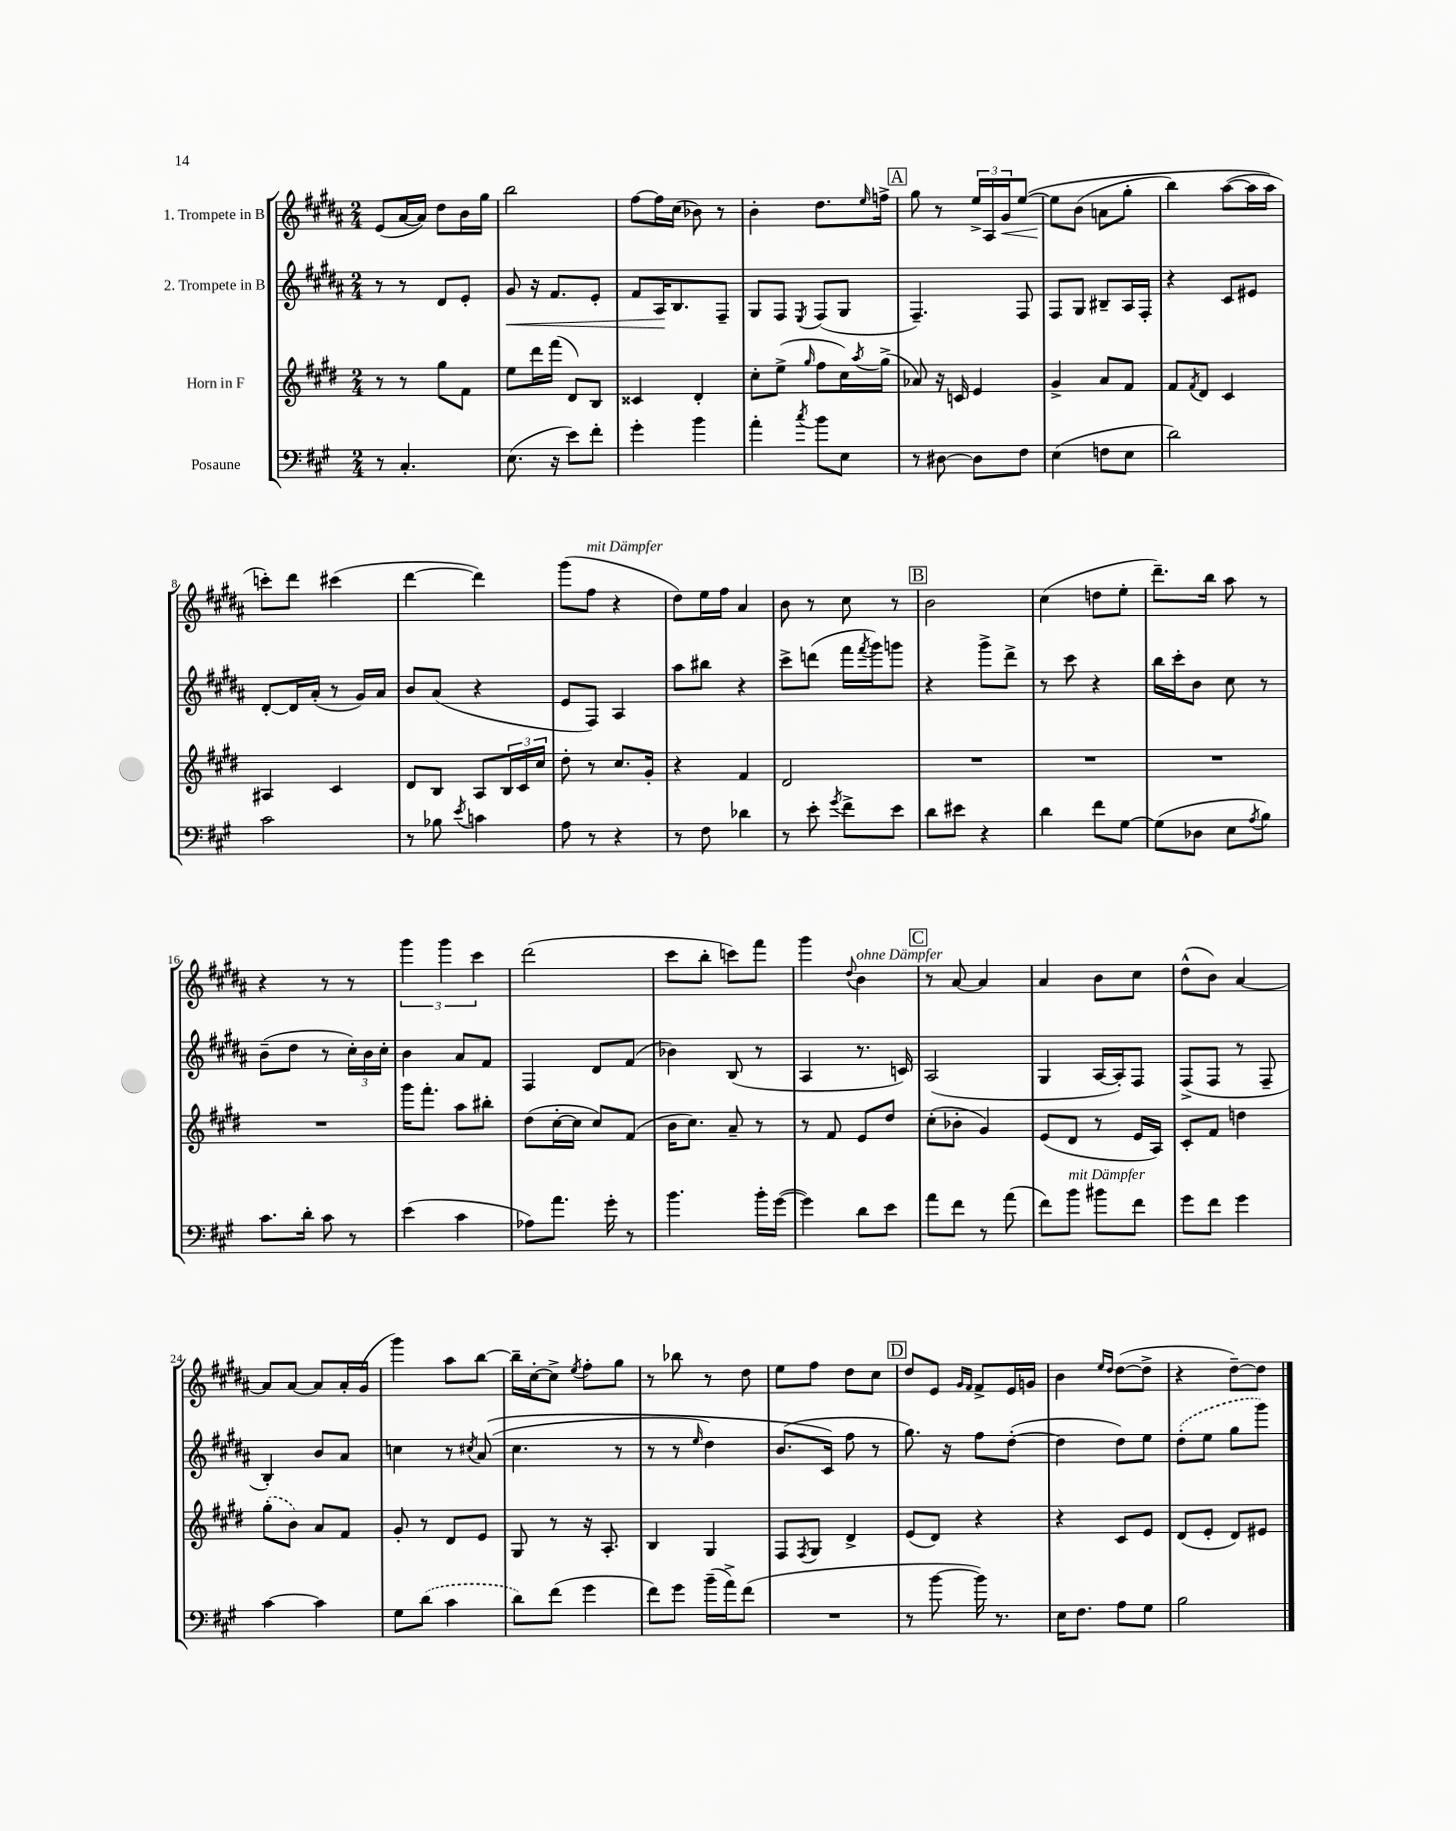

**kern	**kern	**kern	**kern
*staff4	*staff3	*staff2	*staff1
*clefF4	*clefG2	*clefG2	*clefG2
*k[f#c#g#]	*k[f#c#g#d#]	*k[f#c#g#d#a#]	*k[f#c#g#d#a#]
*M2/4	*M2/4	*M2/4	*M2/4
8r	8r	8r	(8e
4.C#'	8r	8r	[16a#
.	.	.	16a#])
.	8gg#	8d#	8dd#
.	8f#	8e'	16b
.	.	.	16gg#
=	=	=	=
(8.E	8ee	8g#	2bb
.	16ddd#	16r	.
16r	(16fff#	8.f#	.
8e)	8d#)	.	.
8f#'	8B	8e'	.
=	=	=	=
4g#'	4c##	8f#	[8ff#
.	.	16A#	16ff#]
.	.	8.B	(16cc#
4b	4d#'	.	8b-)
.	.	8F#~	8r
=	=	=	=
4a'	8cc#'	8G#	4b'
.	(8ee^	8F#	.
8qcc#	16qqgg#	8qE	.
8b	8ff#	(8F#	8.dd#
8E	16cc#)	8G#	.
.	8qaa	.	16qqee
.	(16gg#^	.	16ff^
=	=	=	=
8r	8a-)	4.F#~)	8gg#
[8D#	16r	.	8r
.	16c	.	.
8D#]	4e	.	24ee^
.	.	.	24A#
.	.	.	24g#
8F#	.	8F#	&([8ee
=	=	=	=
(4E	4g#^	8F#	8ee]
.	.	8G#	(8b
8F	8a	8B#~	8a
8E	8f#	16A#	8gg#'
.	.	16F#'	.
=	=	=	=
2d)	8f#	4r	4bb)
.	8qf#	.	.
.	8d#	.	.
.	4c#	8c#	([8aa#
.	.	8e#	16aa#]
.	.	.	16aa#&)
=	=	=	=
2c#	4A#	[8d#'	8ccc')
.	.	16d#]	8ddd#
.	.	(16a#'	.
.	4c#	8r	(4ccc#
.	.	16g#)	.
.	.	16a#	.
=	=	=	=
8r	8d#	8b	[4ddd#
8B-	8B	(8a#	.
8qe	.	.	.
4c	8A	4r	4ddd#])
.	24B	.	.
.	24c#	.	.
.	24cc#	.	.
=	=	=	=
8A	8dd#'	8e	(8ggg#
8r	8r	8F#)	8ff#
4r	8.cc#	4A#	4r
.	16g#'	.	.
=	=	=	=
8r	4r	8aa#	8dd#)
8F#	.	8bb#	16ee
.	.	.	16ff#
4d-	4f#	4r	4a#
=	=	=	=
8r	2d#	8ccc#^	8b
8e'	.	(8ddd	8r
8qg#	.	.	.
8f#^	.	16fff#	8cc#
.	.	8qfff#	.
.	.	16ggg#)	.
8e	.	8ggg	8r
=	=	=	=
8d	2r	4r	2b
8e#	.	.	.
4r	.	8ggg#^	.
.	.	8ddd#^	.
=	=	=	=
4d	2r	8r	(4cc#
.	.	8ccc#	.
8f#	.	4r	8dd
[8G#	.	.	8ee'
=	=	=	=
(8G#]	2r	16bb	8.ddd#~)
.	.	16ccc#'	.
8D-	.	8b	.
.	.	.	16bb
8E	.	8cc#	8aa#
8qA	.	.	.
8B)	.	8r	8r
=	=	=	=
8.c#	2r	(8b~	4r
.	.	8dd#	.
16d'	.	.	.
8c#	.	8r	8r
8r	.	24cc#')	8r
.	.	24b	.
.	.	24cc#'	.
=	=	=	=
(4e	16ggg#	4b	6ggg#
.	8.fff#'	.	.
.	.	.	6ggg#
4c#	8aa	8a#	.
.	.	.	6ccc#
.	8bb#'	8f#	.
=	=	=	=
8A-)	(8dd#	4F#	(2ddd#
8.a	[16cc#'	.	.
.	16cc#]	.	.
.	8cc#)	8d#	.
16g#'	.	.	.
8r	(8f#	(8f#	.
=	=	=	=
4.b	16b	4b-)	8ccc#
.	8.cc#)	.	.
.	.	.	8bb'
.	8a~	(8B	8ccc)
16b'	8r	8r	8fff#
([16g#	.	.	.
=	=	=	=
4g#])	8r	4A#	4ggg#
.	8f#	.	.
.	.	.	8qqdd#
8d	8e	8.r	4b
8e	8dd#	.	.
.	.	16c)	.
=	=	=	=
8a	(8cc#'	(2A#	8r
8f#	8b-'	.	[8a#
8r	4g#)	.	4a#]
(8a	.	.	.
=	=	=	=
8f#)	(8e	4G#	4a#
8b	8d#	.	.
8b#	8r	[16A#	8b
.	.	16A#'])	.
8f#	16e	8F#	8cc#
.	16A)	.	.
=	=	=	=
8g#	8c#'	(8F#^	(8dd#^^
8f#	8f#	8F#	8b)
4g#	4dd	8r	[4a#
.	.	8F#~	.
=	=	=	=
[4c#	(8gg#'	4B')	8a#]
.	8b)	.	[8a#
4c#]	8a	8b	8a#]
.	8f#	8a#	16a#'
.	.	.	(16g#
=	=	=	=
8G#	8g#'	4cc	4ggg#)
(8d	8r	.	.
4c#	8d#	8r	8aa#
.	.	8qcc#	.
.	8e	&((8a#	[8bb
=	=	=	=
8d)	8G#	4.cc#	16bb~]
.	.	.	[16cc#'
(8f#	8r	.	8cc#^]
.	.	.	8qee
4g#	16r	.	8ff#'
.	8.A'	.	.
.	.	8r	8gg#
=	=	=	=
8f#)	4B	8r	8r
8g#	.	8r	8bb-
.	.	16qqee	.
(16b~	4G#	4dd#)	8r
16a^)	.	.	.
(8f#	.	.	8dd#
=	=	=	=
2r	8F#	(8.b	8ee
.	8qF#	.	.
.	8G#	.	8ff#
.	.	16c#&)	.
.	4d#^	8ff#	8dd#
.	.	8r	8cc#
=	=	=	=
8r	(8e	8.gg#)	8dd#
[8b	8d#)	.	8e
.	.	16r	.
.	.	.	16qqg#
.	.	.	16qqf#
16b])	4r	8ff#	8f#^
8.r	.	.	.
.	.	([8dd#'	16e
.	.	.	16g
=	=	=	=
16E	4r	4dd#]	4b
8.F#	.	.	.
.	.	.	16qqee
.	.	.	16qqdd#
8A	8c#	8dd#)	([8dd#
8G#	8e	8ee	8dd#^]
=	=	=	=
2B	(8d#	(8dd#'	4r
.	8e'	8ee	.
.	8d#)	8gg#	[8dd#~)
.	8e#	8ggg#)	8dd#]
==	==	==	==
*-	*-	*-	*-
